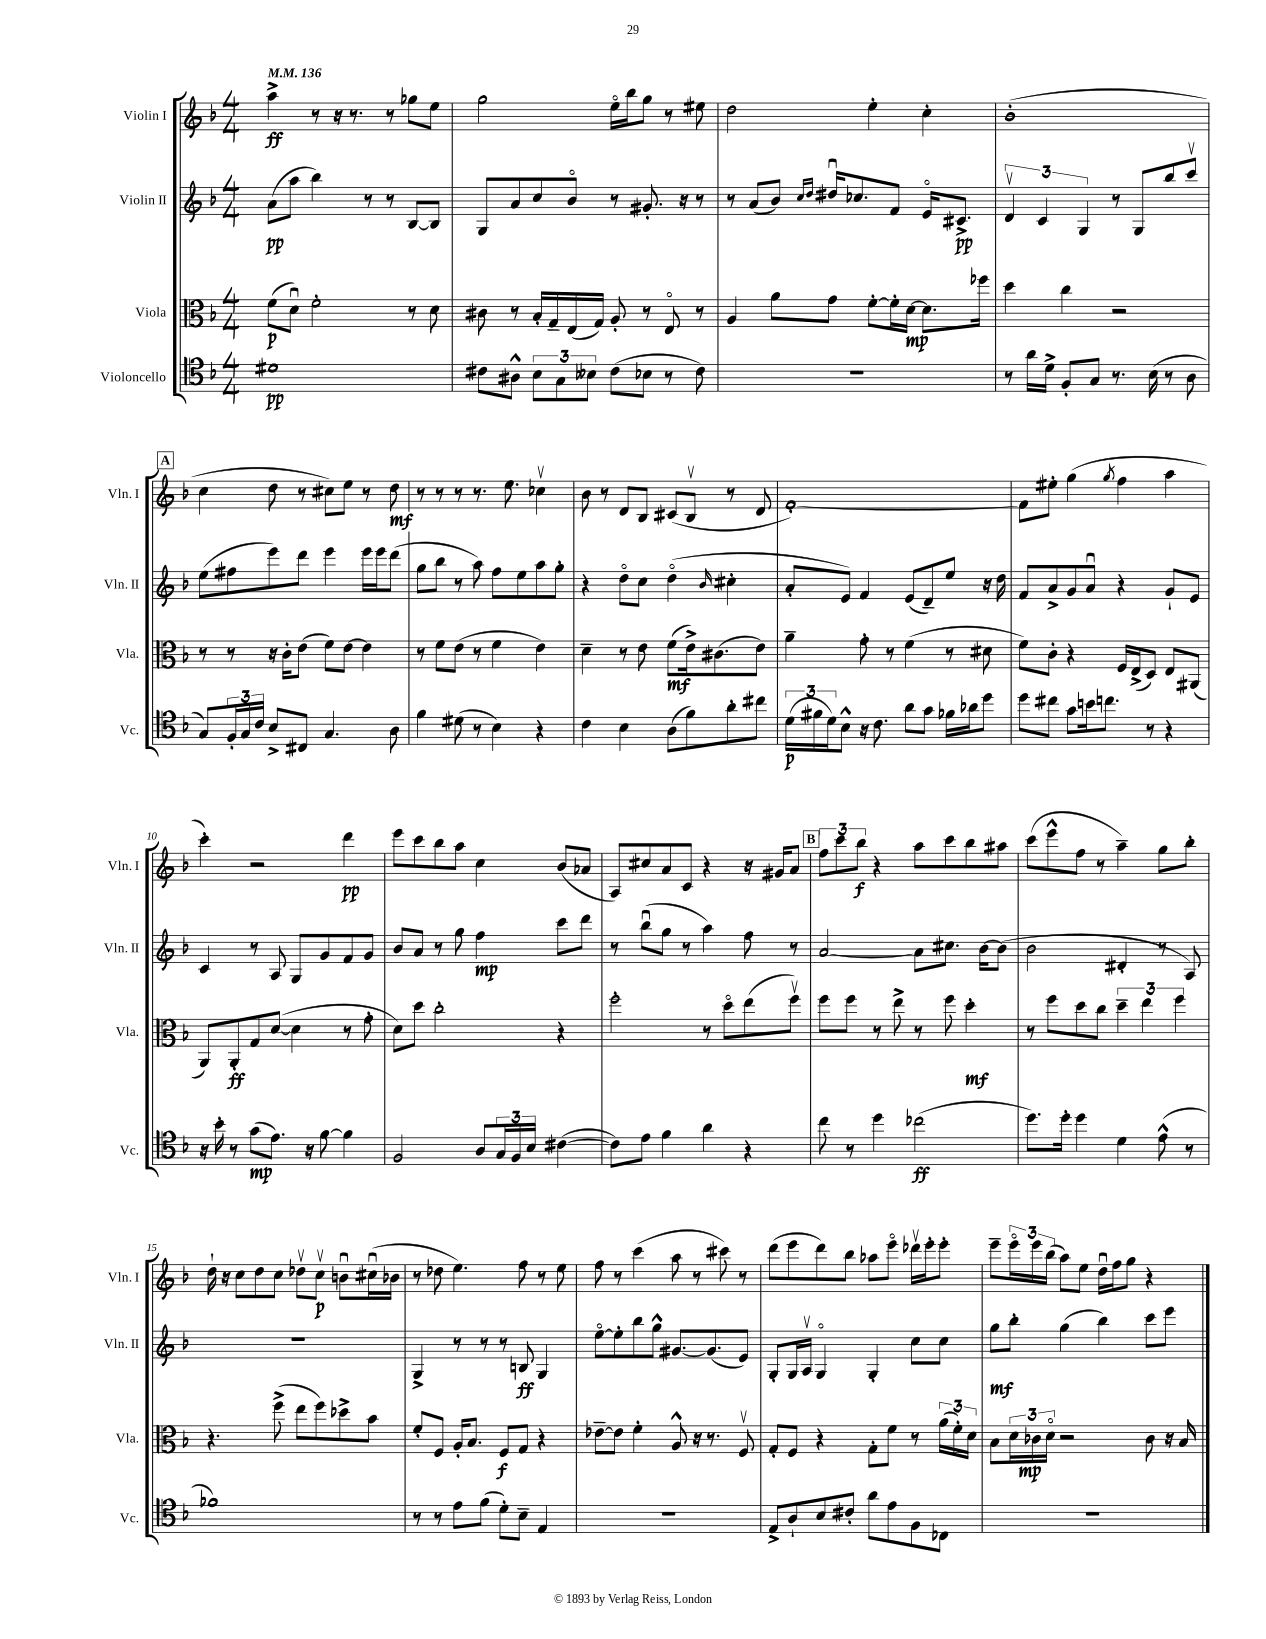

**kern	**dynam	**kern	**dynam	**kern	**dynam	**kern	**dynam
*part4	*part4	*part3	*part3	*part2	*part2	*part1	*part1
*staff4	*staff4	*staff3	*staff3	*staff2	*staff2	*staff1	*staff1
*I"Violoncello	*	*I"Viola	*	*I"Violin II	*	*I"Violin I	*
*I'Vc.	*	*I'Vla.	*	*I'Vln. II	*	*I'Vln. I	*
*clefC4	*	*clefC3	*	*clefG2	*	*clefG2	*
*k[b-]	*	*k[b-]	*	*k[b-]	*	*k[b-]	*
*M4/4	*	*M4/4	*	*M4/4	*	*M4/4	*
*MM136	*	*MM136	*	*MM136	*	*MM136	*
=1	=1	=1	=1	=1	=1	=1	=1
1d#X	pp	(8f\L	p	(8a\L	pp	4aa^\	ff
.	.	8du\J)	.	8aa\J	.	.	.
.	.	2f'\	.	4bb-\)	.	8r	.
.	.	.	.	.	.	16r	.
.	.	.	.	.	.	8.r	.
.	.	.	.	8r	.	.	.
.	.	.	.	8r	.	8r	.
.	.	8r	.	[8B-/L	.	8gg-X\L	.
.	.	8d\	.	8B-/J]	.	8ee\J	.
=2	=2	=2	=2	=2	=2	=2	=2
8c#X\L	.	8c#X\	.	8G/L	.	2gg\	.
8A#X^^\J	.	8r	.	8a/	.	.	.
12B-\L	.	16B-'/LL	.	8cc/	.	.	.
.	.	16G~/	.	.	.	.	.
12G\	.	.	.	.	.	.	.
.	.	(16E/	.	8b-/J	.	.	.
12B--X\J	.	.	.	.	.	.	.
.	.	16G/JJ)	.	.	.	.	.
(8c#\L	.	8A'/	.	8r	.	16ee\LL	.
.	.	.	.	.	.	16bb-\J	.
8B-X\J	.	8r	.	8.g#X'/	.	8gg\J	.
8r	.	8E/	.	.	.	8r	.
.	.	.	.	16r	.	.	.
8c#\)	.	8r	.	8r	.	8ee#X\	.
=3	=3	=3	=3	=3	=3	=3	=3
1r	.	4A/	.	8r	.	2dd\	.
.	.	.	.	(8a/L	.	.	.
.	.	8a\L	.	8b-/J)	.	.	.
.	.	.	.	16qqcc/LL	.	.	.
.	.	.	.	16qqdd/JJ	.	.	.
.	.	8g\J	.	16dd#Xu/KL	.	.	.
.	.	.	.	8.cc-X/	.	.	.
.	.	[8f'\L	.	.	.	4ee'\	.
.	.	16f'\L]	.	8f/J	.	.	.
.	.	[16d\JJ	mp	.	.	.	.
.	.	8.d\L]	.	16e/KL	.	4cc'\	.
.	.	.	.	8.c#X^/J	pp	.	.
.	.	16ff-X\Jk	.	.	.	.	.
=4	=4	=4	=4	=4	=4	=4	=4
8r	.	4dd\	.	6dv/	.	(1b-'	.
16a\LL	.	.	.	.	.	.	.
.	.	.	.	6c/	.	.	.
16d^\JJ	.	.	.	.	.	.	.
8F'/L	.	4cc\	.	.	.	.	.
.	.	.	.	6G/	.	.	.
8G/J	.	.	.	.	.	.	.
8.r	.	2r	.	8r	.	.	.
.	.	.	.	8G/L	.	.	.
(16B-\	.	.	.	.	.	.	.
8r	.	.	.	8bb-/	.	.	.
8A\	.	.	.	8cccv/J	.	.	.
!!LO:LB:g=z
!!LO:REH:place=s1:t=A
=5	=5	=5	=5	=5	=5	=5	=5
8G/L)	.	8r	.	(8ee\L	.	4cc\	.
24F'/L	.	8r	.	8ff#X\	.	.	.
24G/	.	.	.	.	.	.	.
24c/JJ	.	.	.	.	.	.	.
8B-^/L	.	16r	.	8eee\)	.	8dd\	.
.	.	16c'\KL	.	.	.	.	.
8C#X/J	.	(8e\J	.	8ddd\J	.	8r	.
4.G/	.	8f\L)	.	4eee\	.	8cc#X\L)	.
.	.	[8e\J	.	.	.	8ee\J	.
.	.	4e\]	.	16eee\LL	.	8r	.
.	.	.	.	16eee\J	.	.	.
8A\	.	.	.	(8ddd\J	.	8dd\	mf
=6	=6	=6	=6	=6	=6	=6	=6
4f\	.	8r	.	8gg\L	.	8r	.
.	.	8f\L	.	8bb-\J	.	8r	.
(8d#X\	.	(8e\J	.	8r	.	8r	.
8r	.	8r	.	8aa\)	.	8.r	.
4B-\)	.	4f\	.	8ff\L	.	.	.
.	.	.	.	.	.	8.ee\	.
.	.	.	.	8ee\	.	.	.
4r	.	4e\)	.	8aa\	.	4cc-Xv\	.
.	.	.	.	8gg'\J	.	.	.
=7	=7	=7	=7	=7	=7	=7	=7
4c\	.	4d~\	.	4r	.	8b-\	.
.	.	.	.	.	.	8r	.
4B-\	.	8r	.	8dd\L	.	8d/L	.
.	.	8e\	.	8cc\J	.	8B-/J	.
(8A\L	.	(8f\L	mf	(4dd\	.	(8c#X/L	.
8f\)	.	16e^\k)	.	.	.	8B-v/J	.
.	.	(8.c#X\	.	.	.	.	.
.	.	.	.	16qqb-/	.	.	.
8a'\	.	.	.	4cc#X'\	.	8r	.
8cc#X\J	.	8e\J)	.	.	.	8d/	.
=8	=8	=8	=8	=8	=8	=8	=8
(24d\LL	p	4a~\	.	8a'/L	.	[1f')	.
24f#X\	.	.	.	.	.	.	.
24d\J)	.	.	.	.	.	.	.
8B-^^\J	.	.	.	8e/J)	.	.	.
16r	.	8g'\	.	4f/	.	.	.
8.c\	.	.	.	.	.	.	.
.	.	8r	.	.	.	.	.
8a\L	.	(4f\	.	(8e/L	.	.	.
8g\J	.	.	.	8d~/)	.	.	.
16f-X\LL	.	8r	.	8ee/J	.	.	.
16a-X\J	.	.	.	.	.	.	.
8dd\J	.	8d#X\	.	16r	.	.	.
.	.	.	.	16dd\	.	.	.
=9	=9	=9	=9	=9	=9	=9	=9
8dd\L	.	8f\L)	.	8f/L	.	8f\L]	.
8cc#X\J	.	8c'\J	.	8a^/	.	8ee#X'\J	.
8g\L	.	4r	.	8g/	.	(4gg\	.
16bn\k	.	.	.	8au/J	.	.	.
8.ccn\J	.	.	.	.	.	.	.
.	.	.	.	.	.	8qgg/	.
.	.	16F/LL	.	4r	.	4ff\	.
.	.	(16E^/J	.	.	.	.	.
8r	.	8D/J)	.	.	.	.	.
4r	.	8E/L	.	8g`/L	.	4aa\	.
.	.	(8AA#X/J	.	8e/J	.	.	.
!!LO:LB:g=z
=10	=10	=10	=10	=10	=10	=10	=10
16r	.	8AA/L)	.	4c/	.	4ccc'\)	.
16b-'\	.	.	.	.	.	.	.
8r	.	8AA'/	ff	.	.	.	.
(8g\L	mp	8G/	.	8r	.	2r	.
8.e\J)	.	([8d/J	.	8A/	.	.	.
.	.	4d\]	.	8G/L	.	.	.
16r	.	.	.	.	.	.	.
[8f\	.	.	.	8g/	.	.	.
4f\]	.	8r	.	8f/	.	4ddd\	pp
.	.	8g'\	.	8g/J	.	.	.
=11	=11	=11	=11	=11	=11	=11	=11
2F/	.	8d\L)	.	8b-/L	.	8eee\L	.
.	.	8dd\J	.	8a/J	.	8ccc\	.
.	.	2cc'\	.	8r	.	8bb-\	.
.	.	.	.	8gg\	.	8aa\J	.
8A/L	.	.	.	4ff\	mp	4cc\	.
24G/L	.	.	.	.	.	.	.
24F/	.	.	.	.	.	.	.
24B-/JJ	.	.	.	.	.	.	.
([4c#X\	.	4r	.	8ccc\L	.	(8b-/L	.
.	.	.	.	8ddd\J	.	8a-X/J	.
=12	=12	=12	=12	=12	=12	=12	=12
8c#\L])	.	2ff'\	.	8r	.	8A/L)	.
8e\J	.	.	.	(8bb-u\L	.	8cc#X/	.
4f\	.	.	.	8gg\J	.	8a/	.
.	.	.	.	8r	.	8c/J	.
4a\	.	8r	.	4aa\)	.	4r	.
.	.	8dd\L	.	.	.	.	.
4r	.	(8ee\	.	8ff\	.	16r	.
.	.	.	.	.	.	16g#X/KL	.
.	.	8ffv\J)	.	8r	.	8a/J	.
!!LO:REH:place=s1:t=B
=13	=13	=13	=13	=13	=13	=13	=13
8cc\	.	8ff\L	.	[2a/	.	12ff\L	.
.	.	.	.	.	.	12ccc\	.
8r	.	8ff\J	.	.	.	.	.
.	.	.	.	.	.	12bb-\J	f
4dd\	.	8r	.	.	.	4r	.
.	.	8ee^\	.	.	.	.	.
(2cc-X\	ff	8r	.	8a\L]	.	8aa\L	.
.	.	8ff\	.	8.cc#X\J	.	8ccc\	.
.	.	4dd'\	mf	.	.	8bb-\	.
.	.	.	.	[16b-\KL	.	.	.
.	.	.	.	(8b-\J]	.	8aa#X\J	.
=14	=14	=14	=14	=14	=14	=14	=14
8.dd\L)	.	8r	.	2b-\	.	(8ccc\L	.
.	.	8ff\L	.	.	.	8eee^^\	.
16dd'\Jk	.	.	.	.	.	.	.
4dd\	.	8dd\	.	.	.	8ff\J	.
.	.	8cc\J	.	.	.	8r	.
4d\	.	6dd~\	.	4d#X'/	.	4aa~\)	.
.	.	6ee\	.	.	.	.	.
(8e^^\	.	.	.	8r	.	8gg\L	.
.	.	6ff\	.	.	.	.	.
8r	.	.	.	8A/)	.	8bb-'\J	.
!!LO:LB:g=z
=15	=15	=15	=15	=15	=15	=15	=15
1f-X)	.	4.r	.	1r	.	16dd`\	.
.	.	.	.	.	.	16r	.
.	.	.	.	.	.	8cc\L	.
.	.	.	.	.	.	8dd\	.
.	.	(8ff^\	.	.	.	8cc\J	.
.	.	8ee\L	.	.	.	8dd-Xv\L	.
.	.	8ff\)	.	.	.	8ccv\J	p
.	.	8dd-X^\	.	.	.	8bnu\L	.
.	.	8b-\J	.	.	.	(16cc#Xu\L	.
.	.	.	.	.	.	16b-X\JJ	.
=16	=16	=16	=16	=16	=16	=16	=16
8r	.	8f'/L	.	4G^/	.	8r	.
8r	.	8F/J	.	.	.	8dd-X\	.
8e\L	.	16A'/KL	.	8r	.	4.ee\)	.
.	.	8.B-/J	.	.	.	.	.
(8f\J	.	.	.	8r	.	.	.
8d'\L)	.	8F/L	f	8r	.	.	.
8B-~\J	.	8G/J	.	8Bn/	ff	8ff\	.
4E/	.	4r	.	4G/	.	8r	.
.	.	.	.	.	.	8ee\	.
=17	=17	=17	=17	=17	=17	=17	=17
1r	.	[8e-X~\L	.	[8ee\L	.	8ff\	.
.	.	8e-\J]	.	8ee'\]	.	8r	.
.	.	4f'\	.	8bb-\	.	(4ccc\	.
.	.	.	.	8gg^^\J	.	.	.
.	.	8A^^/	.	[8.g#X/L	.	8aa\	.
.	.	16r	.	.	.	8r	.
.	.	8.r	.	(8.g#/]	.	.	.
.	.	.	.	.	.	8ccc#X\)	.
.	.	8Fv/	.	8e/J)	.	8r	.
=18	=18	=18	=18	=18	=18	=18	=18
8E^/L	.	8G'/L	.	8G'/L	.	(8ddd\L	.
8A`/	.	8F/J	.	16G/L	.	8eee\	.
.	.	.	.	16Av/JJ	.	.	.
8B-/	.	4r	.	4G/	.	8ddd\)	.
8c#X'/J	.	.	.	.	.	8bb-\J	.
8a\L	.	8G'\L	.	4G'/	.	8aa-X\L	.
8e\	.	8f\J	.	.	.	8eee\J	.
8F\	.	8r	.	8cc\L	.	16ddd-Xv\LL	.
.	.	.	.	.	.	16eee'\J	.
8C-X\J	.	(24a\LL	.	8cc\J	.	8eee'\J	.
.	.	24f'\)	.	.	.	.	.
.	.	24d\JJ	.	.	.	.	.
=19	=19	=19	=19	=19	=19	=19	=19
1r	.	8B-\L	.	8gg\L	mf	8eee~\L	.
.	.	24d\L	.	8bb-'\J	.	24eee\L	.
.	.	24c-X\	mp	.	.	24eee\	.
.	.	24d\JJ	.	.	.	(24bb-\JJ	.
.	.	2r	.	(4gg\	.	8aa\L)	.
.	.	.	.	.	.	8ee\J	.
.	.	.	.	4bb-\)	.	16ddu\LL	.
.	.	.	.	.	.	16ff\J	.
.	.	.	.	.	.	8gg\J	.
.	.	8c-\	.	8ccc\L	.	4r	.
.	.	16r	.	8eee\J	.	.	.
.	.	16B-/	.	.	.	.	.
==	==	==	==	==	==	==	==
*-	*-	*-	*-	*-	*-	*-	*-
